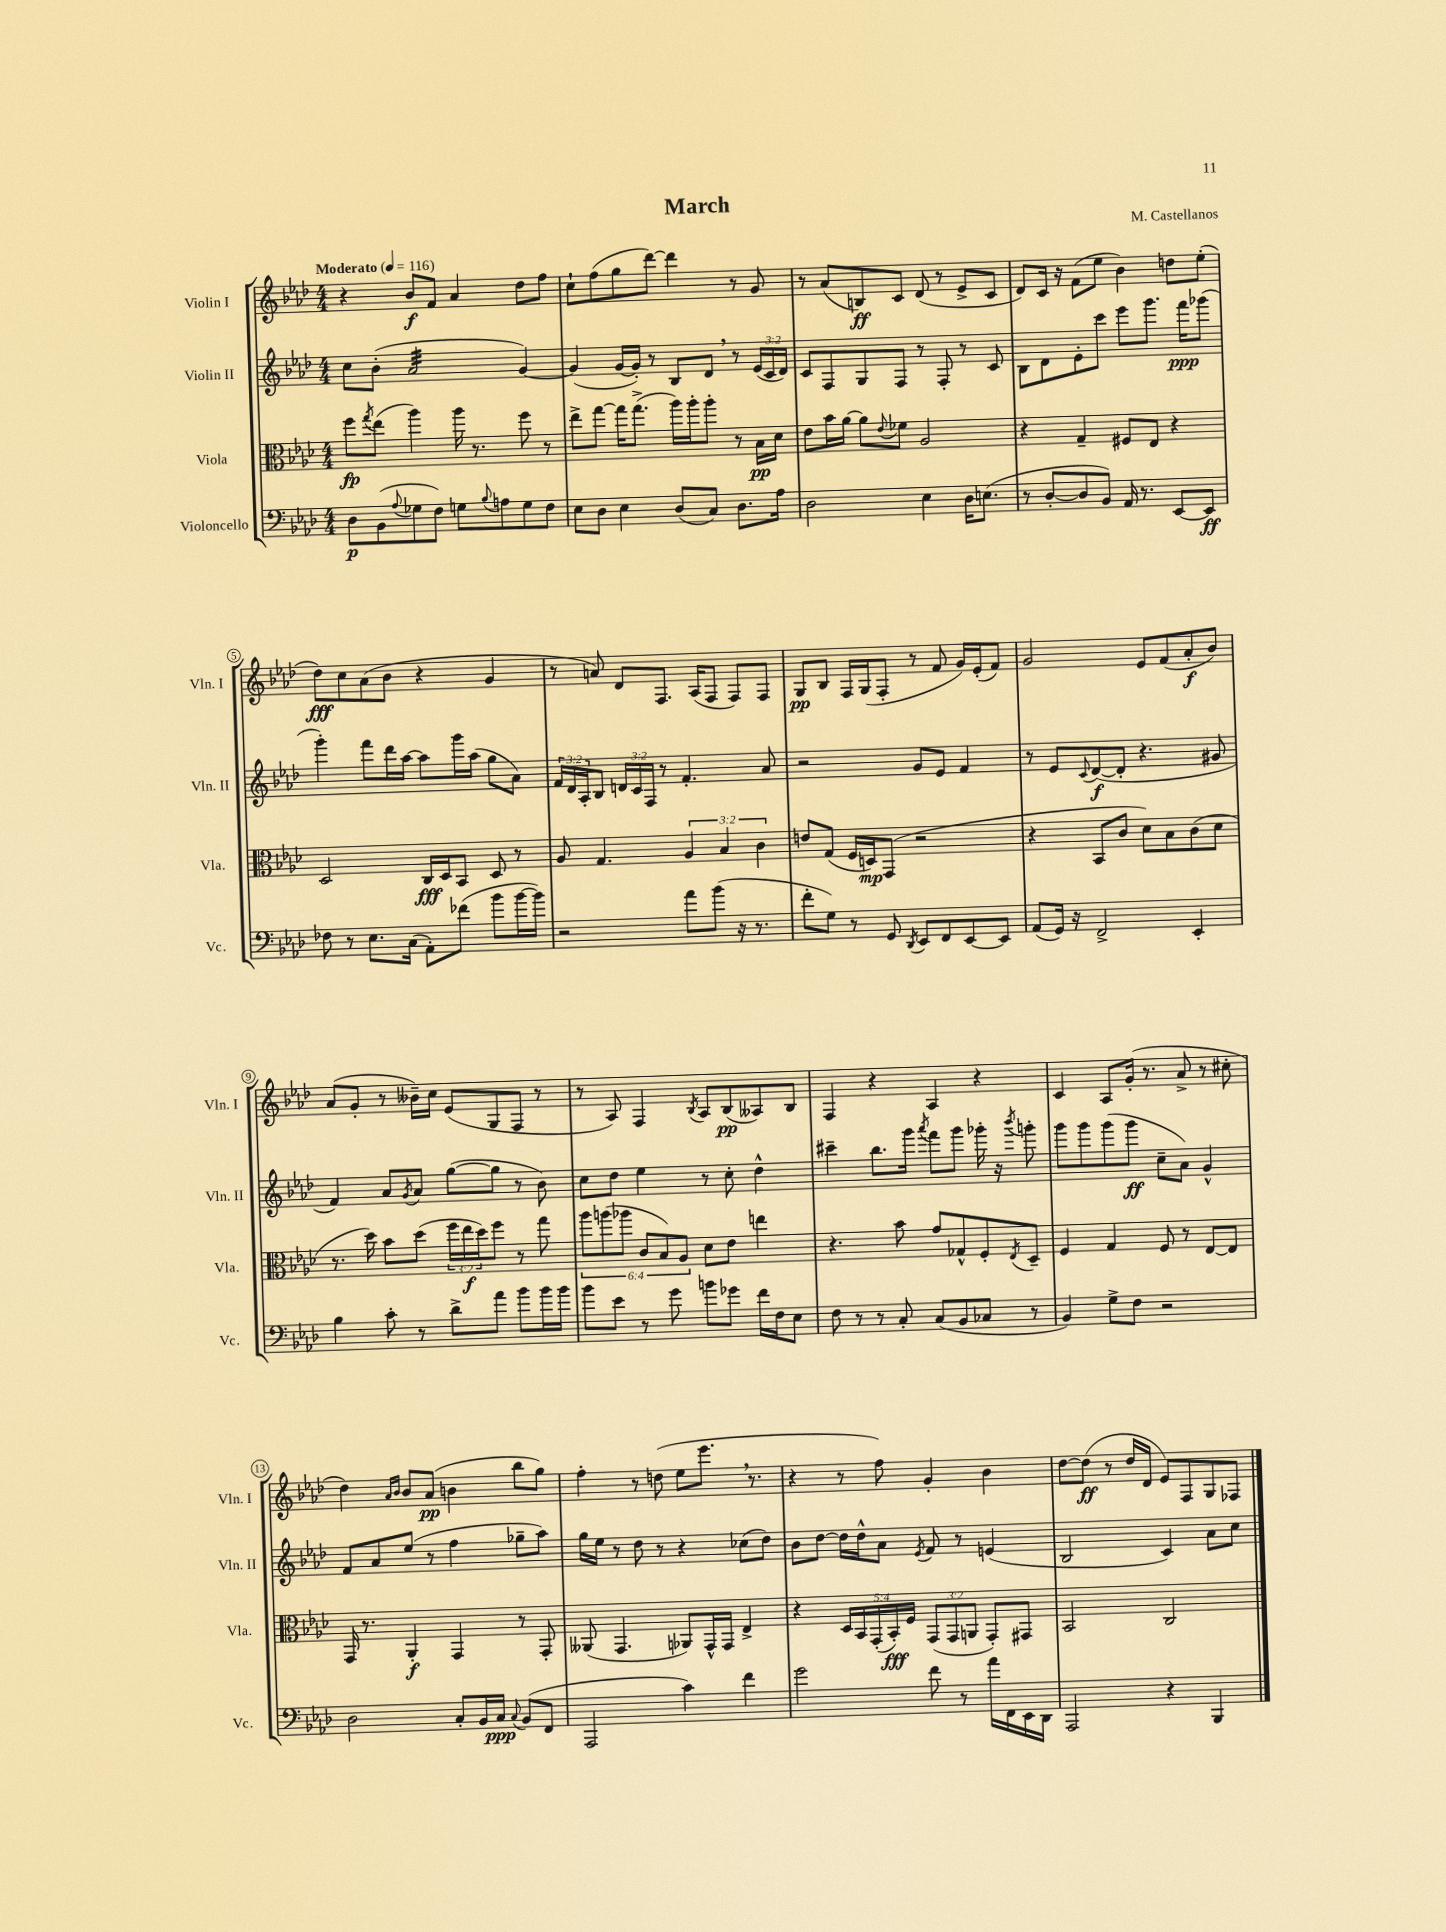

**kern	**kern	**kern	**kern
*staff4	*staff3	*staff2	*staff1
*clefF4	*clefC3	*clefG2	*clefG2
*k[b-e-a-d-]	*k[b-e-a-d-]	*k[b-e-a-d-]	*k[b-e-a-d-]
*M4/4	*M4/4	*M4/4	*M4/4
*MM116	*MM116	*MM116	*MM116
8D-\L	8ff\L	8cc\L	4r
.	8qgg/	.	.
(8BB-\	(8ee-\J	(8b-'\J	.
8qqA-/	.	.	.
8G-\	4aa-\)	2a-/	8b-/L
8F\J)	.	.	8f/J
8G\L	16aa-\	.	4a-/
.	8.r	.	.
8qqB-/	.	.	.
8A\	.	.	.
8G\	8ff\	[4g/)	8dd-\L
8F\J	8r	.	8ff\J
=	=	=	=
8E-\L	8ee-^\L	(4g/]	8cc`\L
8D-\J	[8gg\J	.	(8ff\
4E-\	16gg\]LK	[16g/LL	8gg\
.	(8.gg^\J	16g'/]JJ)	.
.	.	8r	[8ddd-\J)
(8D-/L	16aa-\LL)	8B-/L	4ddd-\]
.	16aa-'\J	.	.
8C/J)	8aa-'\J	8d-/J	.
8.D-\L	8r	8r	8r
.	16B-\LL	(24e-/LL	8g/
.	.	24c/	.
16A-\Jk	16d-\JJ	.	.
.	.	24d-/JJ)	.
=	=	=	=
2D-\	8e-\L	8c/L	8r
.	16b-\L	8F/	(8a-/L
.	[16a-\JJ	.	.
.	8a-\]L	8G/	8B/)
.	8qqe-/	.	.
.	8f-\J	8F/J	8c/J
4E-\	2A-/	8r	(8d-/
.	.	8F'/	8r
16D-\LK	.	8r	8e-^/L
(8.E\J	.	.	.
.	.	8c/	8c/J
=	=	=	=
8r	4r	8B-\L	8d-/L)
[8D-'/L	.	8d-\	16c/Jk
.	.	.	16r
8D-/]	4G~/	8e-'\	(8f\L
8BB-/J)	.	8ccc\J	8ee-\J
16AA-/	8F#/L	8eee-\L	4b-\)
8.r	.	.	.
.	8E-/J	8.ggg\J	.
[8EE-/L	4r	.	8dd\L
.	.	16fff\LK	.
8EE-/]J	.	(8ggg-\J	(8ee-'\J
=	=	=	=
8F-\	2D-/	4ggg'\)	8dd-\L)
8r	.	.	8cc\
8.E-\L	.	8fff\L	(8a-\
.	.	16ddd-\L	8b-\J
(16C\Jk	.	[16aa-\JJ	.
8AA-'\L)	16C/LL	8aa-\]L	4r
.	16D-/J	.	.
(8f-\J	8BB-/J	16ggg\L	.
.	.	(16aa-\JJ	.
8b-\L	8D-/	8gg\L	4g/
[16b-\L	8r	8a-\J)	.
16b-\]JJ)	.	.	.
=	=	=	=
2r	8A-/	24f/LL	8r
.	.	24d-/	.
.	.	24A-'/J	.
.	4.G/	8B-/J	8a/)
.	.	24d/LL	8d-/L
.	.	24c/	.
.	.	24F/JJ	.
.	.	8r	8.F/J
8a-\L	6A-/	4.f'/	.
.	.	.	(16A-/LK
(8b-\J	.	.	8F/J
.	6B-/	.	.
16r	.	.	8F/L)
8.r	.	.	.
.	6c\	.	.
.	.	8a-/	8F/J
=	=	=	=
8f'\L	8e/L	2r	8G/L
8G\J)	(8G/J	.	8B-/J
8r	16F/LL	.	16F/LL
.	16D/J)	.	(16G/J
8GG/	(8GG/J	.	8F'/J
8qDD-/	.	.	.
8EE-/L	2r	8g/L	8r
8FF/	.	8e-/J	8f/
[8EE-/	.	4f/	16g/LL)
.	.	.	(16e-'/J
8EE-/]J	.	.	8f/J)
=	=	=	=
(8AA-/L	4r	8r	2g/
16GG/Jk)	.	8e-/L	.
16r	.	.	.
.	.	8qqc/	.
2FF^/	8BB-/L	([8d-/	.
.	8c/J	8d-'/]J	.
.	8d-\L)	4.r	8e-/L
.	8B-\	.	(8f/
4EE-'/	(8c\	.	8a-'/
.	8d-\J	8g#/	8b-/J)
=	=	=	=
4B-\	8.r	4f/)	(8a-/L
.	.	.	8g'/J
.	16dd-\)	.	.
8c'\	8b-\L	8a-/L	8r
.	.	8qg/	.
8r	(8dd-\J	8a-/J	16b--~\LL)
.	.	.	16cc\JJ
8d-^\L	24ff\LL	([8gg\L	(8e-/L
.	24ee-\	.	.
.	24dd-\J)	.	.
8a-\J	8ff\J	8gg\]J	8G/
8b-\L	8r	8r	8F/J
16b-\L	8gg\	8b-\)	8r
16b-\JJ	.	.	.
=	=	=	=
8b-\L	12aa-\L	8cc\L	8r
.	(12aa\	.	.
8e-\J	.	8dd-\J	8A-/)
.	12aa-\J	.	.
8r	12c/L	4ee-\	4F/
.	12B-/)	.	.
8g\	.	.	.
.	12A-/J	.	.
.	.	.	8qB-/
8b\L	8d-\L	8r	8A-/L
8g-\J	8e-\J	8cc'\	(8B-/
16f\LL	4ee\	4dd-^^\	8A--/)
16F\J	.	.	.
8E-\J	.	.	8B-/J
=	=	=	=
8F\	4.r	4ccc#~\	4F/
8r	.	.	.
8r	.	8.bb-\L	4r
8C'/	8b-\	.	.
.	.	16ggg\Jk	.
.	.	8qaaa-/	.
(8C/L	8g/L	8fff\L	4A-/
8BB-/	8G-^^/	8ggg\J	.
8C-/J	8F'/	16ggg-'\	4r
.	.	16r	.
.	8qE-/	8qbbb-/	.
8r	8D-~/J	8ggg'\	.
=	=	=	=
4BB-/)	4F/	8ggg\L	4c/
.	.	8ggg\	.
8G^\L	4G/	(8ggg\	8A-/L
8F\J	.	8ggg\J	(16g'/Jk
.	.	.	8.r
2r	8F/	8cc~\L	.
.	8r	8a-\J)	8a-^/
.	[8E-/L	4g^^/	8r
.	8E-/]J	.	8cc#'\
=	=	=	=
2D-\	16GG/	8f/L	4dd-\)
.	8.r	.	.
.	.	8a-/	.
.	.	.	16qqa-/LL
.	.	.	16qqb-/JJ
.	4AA-'/	(8ee-/J	8b-/L
.	.	8r	(8a-/J
8C'/L	4GG/	4ff\	4b\
16BB-/L	.	.	.
16C/JJ	.	.	.
8qqC/	.	.	.
(8BB-/L	8r	8gg-~\L	8bb-\L
8FF/J	8GG'/	8aa-\J)	8gg\J)
=	=	=	=
2AAA-/	(8AA--/	16gg\LL	4ff'\
.	.	16ee-\JJ	.
.	4.GG/	8r	.
.	.	8dd-\	8r
.	.	8r	(8dd\
4c\)	8AA-/L)	4r	8ee-\L
.	16GG^^/L	.	8.eee-\J
.	16GG/JJ	.	.
4f\	4E-^/	(8cc-\L	.
.	.	.	8.r
.	.	8dd-\J)	.
=	=	=	=
2g\	4r	8b-\L	4r
.	.	[8dd-\J	.
.	20D-/LL	16dd-\]LL	8r
.	20BB-/	.	.
.	.	16dd-^^\J	.
.	(20GG'/	.	.
.	.	8a-\J	8ff\)
.	20BB-'/)	.	.
.	20F/JJ	.	.
.	.	8qe-/	.
8f\	(12GG/L	8f/	4g'/
.	12GG/	.	.
8r	.	8r	.
.	12AA/J	.	.
16a-\LL	8GG'/L)	(4e/	4b-\
16FF\	.	.	.
16EE-\	8GG#/J	.	.
16DD-\JJ	.	.	.
=	=	=	=
2AAA-/	2BB-/	2B-/	[8dd-\L
.	.	.	(8dd-\]J
.	.	.	8r
.	.	.	16dd-/LL
.	.	.	16d-/JJ
4r	2C/	4c/)	8e-/L)
.	.	.	8F/
4BBB-/	.	8a-\L	8G/
.	.	8cc\J	8F-/J
==	==	==	==
*-	*-	*-	*-
